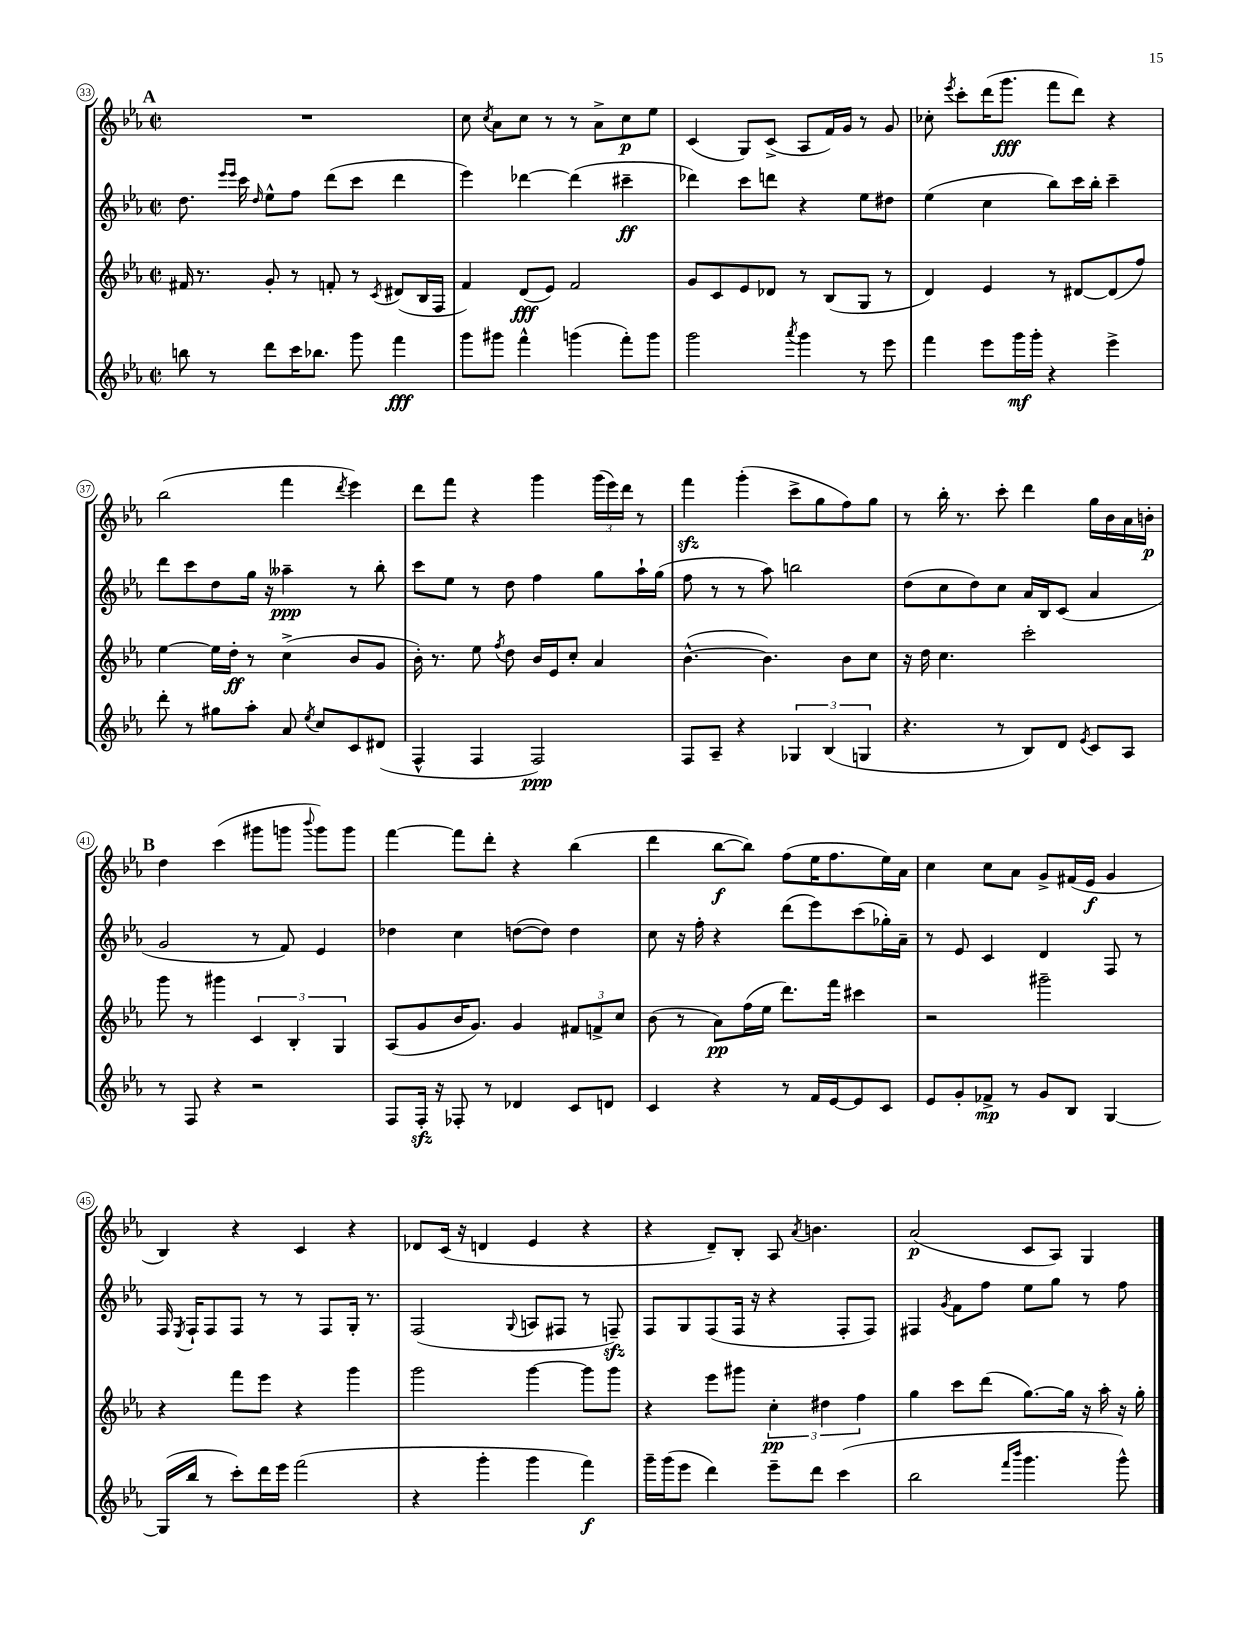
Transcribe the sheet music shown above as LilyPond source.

<<
\new StaffGroup <<
\new Staff = "s0" {
    \clef treble \key ees \major \defaultTimeSignature \time 2/2
    \autoBeamOff \mark \markup { \bold "A" } R1 |
    c''8 \acciaccatura { c''8 } aes'8[ c''8] r8 r8 aes'8[-> c''8\p ees''8] |
    c'4( g8[) c'8]->( aes8[ f'16) g'16] r8 g'8 |
    ces''8-. \acciaccatura { ees'''8 } c'''8[-. d'''16( g'''8.]\fff f'''8[ d'''8]) r4 |
    bes''2( f'''4 \acciaccatura { d'''8 } ees'''4) |
    d'''8[ f'''8] r4 g'''4 \tuplet 3/2 { g'''16[( ees'''16) d'''16] } r8 |
    f'''4\sfz g'''4-.( c'''8[-> g''8 f''8) g''8] |
    r8 bes''16-. r8. c'''8-. d'''4 g''16[ bes'16 aes'16 b'16]-.\p |
    \mark \markup { \bold "B" } d''4 c'''4( gis'''8[ g'''8] \appoggiatura { bes'''8 } g'''8[) g'''8] |
    f'''4~ f'''8[ d'''8]-. r4 bes''4( |
    d'''4 bes''8[~\f bes''8]) f''8[( ees''16 f''8. ees''16) aes'16] |
    c''4 c''8[ aes'8] g'8[-> fis'16( ees'16]\f g'4 |
    bes4) r4 c'4 r4 |
    des'8[ c'16]( r16 d'4 ees'4 r4 |
    r4 d'8[--) bes8]-. aes8 \acciaccatura { aes'8 } b'4. |
    aes'2\p( c'8[ aes8]) g4 \bar "|." |
}
\new Staff = "s1" {
    \clef treble \key ees \major \defaultTimeSignature \time 2/2
    \autoBeamOff \mark \markup { \bold "A" } d''8. \grace { ees'''16[ ees'''16] } c'''16 \grace { d''16 } ees''8[-^ f''8] d'''8[( c'''8] d'''4 |
    ees'''4) des'''4~ des'''4( cis'''4--\ff |
    des'''4) c'''8[ d'''8] r4 ees''8[ dis''8] |
    ees''4( c''4 bes''8[) c'''16 bes''16]-. c'''4-- |
    d'''8[ c'''8 d''8 g''16] r16 aeses''4--\ppp r8 bes''8-. |
    c'''8[ ees''8] r8 d''8 f''4 g''8[ aes''16-! g''16]( |
    f''8 r8 r8 aes''8) b''2 |
    d''8[( c''8 d''8) c''8] aes'16[ bes16 c'8]( aes'4 |
    \mark \markup { \bold "B" } g'2 r8 f'8) ees'4 |
    des''4 c''4 d''8[~( d''8]) d''4 |
    c''8 r16 f''16-. r4 d'''8[( ees'''8) c'''8( ges''16-.) aes'16]-- |
    r8 ees'8 c'4 d'4 f8 r8 |
    f16 \acciaccatura { ees8 } f16[-! f8 f8] r8 r8 f8[ g16]-. r8. |
    f2( \appoggiatura { g8 } a8[ fis8] r8 f8--\sfz) |
    f8[ g8 f8( f16] r16 r4 f8[-. f8]) |
    fis4 \acciaccatura { g'8 } f'8[ f''8] ees''8[ g''8] r8 f''8 \bar "|." |
}
\new Staff = "s2" {
    \clef treble \key ees \major \defaultTimeSignature \time 2/2
    \autoBeamOff \mark \markup { \bold "A" } fis'16 r8. g'8-. r8 f'8-. r8 \acciaccatura { c'8 } dis'8[( bes16 f16] |
    f'4) d'8[\fff( ees'8]) f'2 |
    g'8[ c'8 ees'8 des'8] r8 bes8[( g8] r8 |
    d'4) ees'4 r8 dis'8[~ dis'8( f''8]) |
    ees''4~ ees''16[ d''16]-.\ff r8 c''4->( bes'8[ g'8] |
    bes'16-.) r8. ees''8 \acciaccatura { f''8 } d''8 bes'16[ ees'16 c''8]-. aes'4 |
    bes'4.~-^( bes'4.) bes'8[ c''8] |
    r16 d''16 c''4. c'''2-. |
    \mark \markup { \bold "B" } g'''8 r8 gis'''4 \tuplet 3/2 { c'4 bes4-. g4 } |
    aes8[( g'8 bes'16 g'8.]) g'4 \tuplet 3/2 { fis'8[ f'8-> c''8] } |
    bes'8( r8 aes'8[\pp) f''16( ees''16] d'''8.[) f'''16] cis'''4 |
    r2 gis'''2-- |
    r4 f'''8[ ees'''8] r4 g'''4 |
    g'''2 g'''4~ g'''8[ g'''8] |
    r4 ees'''8[ gis'''8] \tuplet 3/2 { c''4-.\pp dis''4 f''4 } |
    g''4 c'''8[ d'''8]( g''8.[~) g''16] r16 aes''16-. r16 g''16-. \bar "|." |
}
\new Staff = "s3" {
    \clef treble \key ees \major \defaultTimeSignature \time 2/2
    \autoBeamOff \mark \markup { \bold "A" } b''8 r8 d'''8[ c'''16 bes''8.] g'''8 f'''4\fff |
    g'''8[ gis'''8] f'''4-^ g'''4( f'''8[-.) g'''8] |
    g'''2 \acciaccatura { aes'''8 } g'''4 r8 ees'''8 |
    f'''4 ees'''8[ g'''16\mf g'''16]-. r4 ees'''4-> |
    d'''8-. r8 gis''8[ aes''8]-. aes'8 \acciaccatura { ees''8 } c''8[ c'8 dis'8]( |
    f4-^ f4 f2\ppp) |
    f8[ aes8]-- r4 \tuplet 3/2 { ges4 bes4( g4 } |
    r4. r8 bes8[) d'8] \acciaccatura { ees'8 } c'8[ aes8] |
    \mark \markup { \bold "B" } r8 f8 r4 r2 |
    f8[ f16]-.\sfz r16 fes8-. r8 des'4 c'8[ d'8] |
    c'4 r4 r8 f'16[ ees'16~ ees'8 c'8] |
    ees'8[ g'8-. fes'8]->\mp r8 g'8[ bes8] g4~ |
    g16[( bes''16] r8 c'''8[-.) d'''16 ees'''16] f'''2( |
    r4 g'''4-. g'''4 f'''4\f) |
    g'''16[-- g'''16( ees'''8] d'''4) ees'''8[-- d'''8] c'''4( |
    bes''2 \grace { f'''16[ bes'''16] } g'''4. g'''8-^) \bar "|." |
}
>>
>>
\layout { \context { \Score currentBarNumber = #33 \override BarNumber.stencil = #(make-stencil-circler 0.1 0.3 ly:text-interface::print) } }
